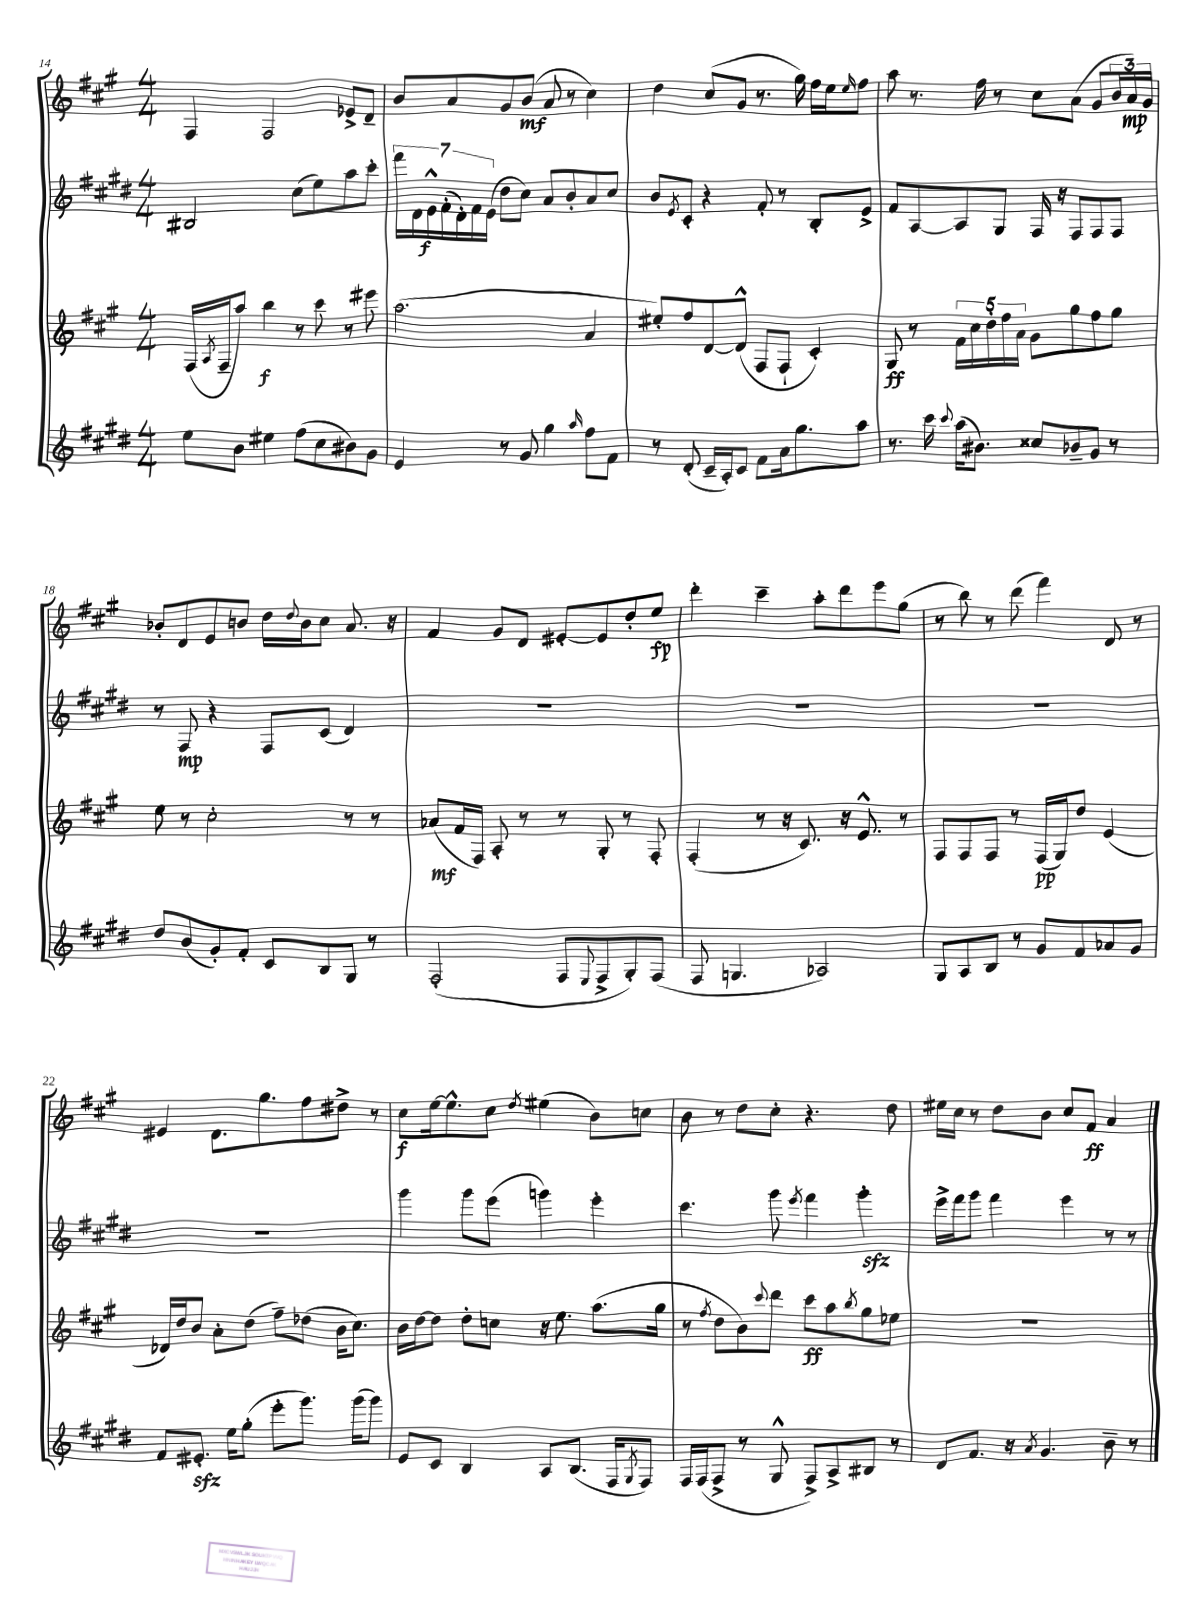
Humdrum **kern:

**kern	**kern	**kern	**kern
*staff4	*staff3	*staff2	*staff1
*clefG2	*clefG2	*clefG2	*clefG2
*k[f#c#g#d#]	*k[f#c#g#]	*k[f#c#g#d#]	*k[f#c#g#]
*M4/4	*M4/4	*M4/4	*M4/4
8ee	(16F#	2B#	4F#
.	8qA	.	.
.	16F#~	.	.
8b	8aa)	.	.
4ee#	4bb	.	2F#
(8ff#	8r	(8cc#	.
8cc#	8ccc#	8ee)	.
8b#)	8r	8aa	8e-^
8g#	8eee#	8ccc#'	8d~
=	=	=	=
4e	(2.aa	28fff#	8b
.	.	28d#	.
.	.	28e^^	.
.	.	(28f#'	.
.	.	.	8a
.	.	28d#')	.
.	.	28f#	.
.	.	(28e	.
8r	.	8dd#	8g#
8g#	.	8cc#)	(8b
4gg#	.	8a	8a
.	.	8b'	8r
16qqaa	.	.	.
8ff#	4a	8a	4cc#)
8f#	.	8cc#	.
=	=	=	=
8r	8ee#')	8b	4dd
.	.	8qe	.
(8d#'	8ff#	8c#'	.
16c#~	[8d	4r	(8cc#
16A')	.	.	.
8c#	(8d^^]	.	8g#
8f#	8F#	8f#'	8.r
16a	8F#`	8r	.
8.gg#	.	.	16gg#)
.	4c#')	8B'	16ff#
.	.	.	16ee
.	.	.	16qqee
8aa	.	8e^	8ff#
=	=	=	=
8.r	8G#	8f#	8aa
.	8r	[8A	8.r
16ccc#	.	.	.
8qqccc#	.	.	.
(16aa	20f#	8A]	.
.	20cc#	.	.
8.b#)	.	.	16ff#
.	20dd'	.	.
.	.	8G#	8r
.	20ff#	.	.
.	20a	.	.
8cc##	8g#	16F#	8cc#
.	.	16r	.
8b-~	8gg#	8F#	(8a
8g#	8ff#	8F#	8g#
8r	8gg#	8F#	24b
.	.	.	24a)
.	.	.	24g#
=	=	=	=
8dd#	8ee	8r	8b-'
(8b	8r	8F#	8d
8g#')	2cc#'	4r	8e
8f#'	.	.	8b
8c#	.	8F#	16dd
.	.	.	8qqdd
.	.	.	16b
8B	.	(8c#	8cc#
8G#	8r	4d#)	8.a
8r	8r	.	.
.	.	.	16r
=	=	=	=
(2F#'	(8a-	1r	4f#
.	16f#	.	.
.	16F#)	.	.
.	8A'	.	8g#
.	8r	.	8d
8F#	8r	.	[8e#'
8qqE	.	.	.
8F#^	8G#'	.	8e#]
8G#')	8r	.	8dd'
(8F#	8F#'	.	8ee
=	=	=	=
8F#	(4F#'	1r	4ddd'
4.G	.	.	.
.	8r	.	4ccc#~
.	16r	.	.
.	8.c#)	.	.
2A-)	.	.	8aa'
.	16r	.	8ddd
.	8.e^^	.	.
.	.	.	8eee
.	8r	.	(8gg#
=	=	=	=
8G#	8F#	1r	8r
8A	8F#	.	8bb)
8B	8F#	.	8r
8r	8r	.	(8ddd
8g#	(16F#	.	4fff#)
.	16G#)	.	.
8f#	8dd	.	.
8a-	(4e	.	8d
8g#	.	.	8r
=	=	=	=
8f#	16d-)	1r	4e#
.	16dd	.	.
8.e#'	8b	.	.
.	8a'	.	8.d
16ee	.	.	.
(8gg#'	(8dd	.	.
.	.	.	8.gg#
8eee'	8ff#~)	.	.
8.ggg#)	(8dd-	.	8ff#
.	16b	.	8dd#^
(16ggg#	8.cc#)	.	.
8ggg#)	.	.	8r
=	=	=	=
8e	16b	4ggg#	8cc#
.	[16dd	.	.
8c#	8dd]	.	[16ee
.	.	.	8.ee^^]
4B	8dd'	8ggg#	.
.	8cc	(8eee	8cc#
.	.	.	8qdd
8A	16r	4ggg)	(4ee#
.	8.ee	.	.
(8.B	.	.	.
.	(8.aa	4eee'	8b)
16F#	.	.	.
8qG#	.	.	.
8F#)	.	.	8cc
.	16gg#	.	.
=	=	=	=
16F#	8r	4.ccc#	8b
(16F#	.	.	.
.	8qff#	.	.
8F#^	8dd	.	8r
8r	8b)	.	8dd
.	8qqccc#	.	.
8G#^^	8ddd	8ggg#	8cc#'
.	.	8qeee	.
8F#^)	8ccc#	4fff#	4.r
8A^	8aa	.	.
.	8qbb	.	.
8B#	8gg#	4ggg#'	.
8r	8ee-	.	8dd
=	=	=	=
8d#	1r	16eee^	16ee#
.	.	16fff#	16cc#
8.f#	.	8ggg#	8r
.	.	4fff#	8dd
16r	.	.	.
8qa	.	.	.
4.g#	.	.	8b
.	.	4eee	8cc#
.	.	.	8f#
8b~	.	8r	4a
8r	.	8r	.
==	==	==	==
*-	*-	*-	*-
